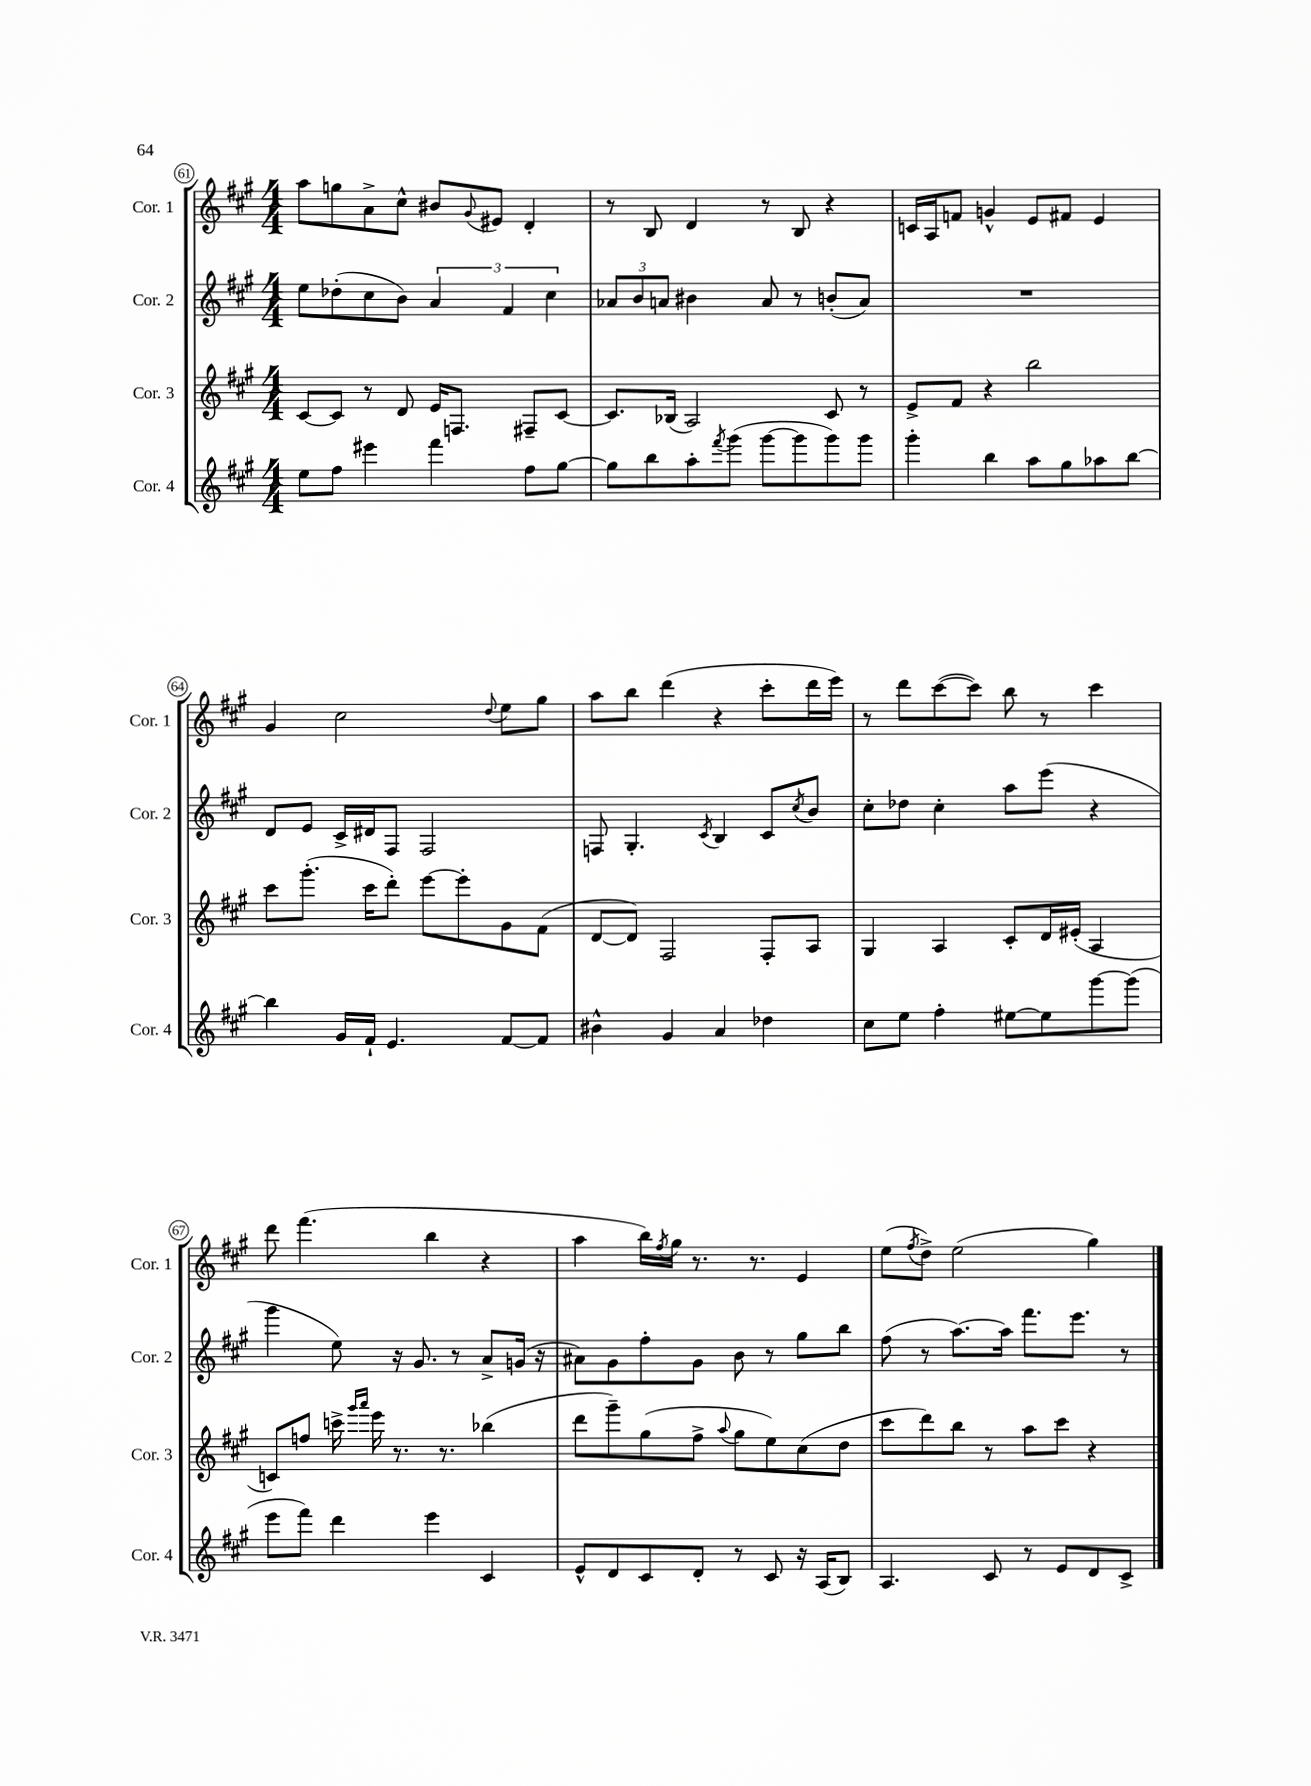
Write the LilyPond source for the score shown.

<<
\new StaffGroup <<
\new Staff = "s0" \with { instrumentName = "Cor. 1" shortInstrumentName = "Cor. 1" } {
    \clef treble \key a \major \numericTimeSignature \time 4/4
    a''8 g''8 a'8-> cis''8-^ bis'8 \appoggiatura { gis'8 } eis'8 d'4-. |
    r8 b8 d'4 r8 b8 r4 |
    c'16 a16 f'8 g'4-^ e'8 fis'8 e'4 |
    gis'4 cis''2 \appoggiatura { d''8 } e''8 gis''8 |
    a''8 b''8 d'''4( r4 cis'''8-. d'''16 e'''16) |
    r8 d'''8 cis'''8~( cis'''8) b''8 r8 cis'''4 |
    d'''8 fis'''4.( b''4 r4 |
    a''4 b''16) \acciaccatura { fis''8 } gis''16 r8. r8. e'4 |
    e''8( \acciaccatura { fis''8 } d''8->) e''2( gis''4) \bar "|." |
}
\new Staff = "s1" \with { instrumentName = "Cor. 2" shortInstrumentName = "Cor. 2" } {
    \clef treble \key a \major \numericTimeSignature \time 4/4
    e''8 des''8-.( cis''8 b'8) \tuplet 3/2 { a'4 fis'4 cis''4 } |
    \tuplet 3/2 { aes'8 b'8 a'8 } bis'4 a'8 r8 b'8-.( a'8) |
    R1 |
    d'8 e'8 cis'16-> dis'16 fis8 fis2 |
    f8 gis4.-. \acciaccatura { cis'8 } b4 cis'8 \acciaccatura { cis''8 } b'8 |
    cis''8-. des''8 cis''4-. a''8 e'''8( r4 |
    gis'''4 e''8) r16 gis'8. r8 a'8-> g'16( r16 |
    ais'8) gis'8 fis''8-. gis'8 b'8 r8 gis''8 b''8 |
    fis''8( r8 a''8.~) a''16 fis'''8. e'''8. r8 \bar "|." |
}
\new Staff = "s2" \with { instrumentName = "Cor. 3" shortInstrumentName = "Cor. 3" } {
    \clef treble \key a \major \numericTimeSignature \time 4/4
    cis'8~ cis'8 r8 d'8 e'16 f8. fis8-- cis'8~ |
    cis'8. bes16( a2) cis'8 r8 |
    e'8-> fis'8 r4 b''2 |
    cis'''8 gis'''8.-.( cis'''16 d'''8-.) e'''8~ e'''8-. gis'8 fis'8( |
    d'8~ d'8) fis2 fis8-. a8 |
    gis4 a4 cis'8-. d'16 eis'16-.( a4 |
    c'8) f''8 c'''16-> \grace { gis'''16 a'''16 } e'''16 r8. r8. bes''4( |
    d'''8 gis'''8--) gis''8( fis''8-> \appoggiatura { a''8 } gis''8 e''8) cis''8( d''8 |
    cis'''8 d'''8) b''8 r8 a''8 cis'''8 r4 \bar "|." |
}
\new Staff = "s3" \with { instrumentName = "Cor. 4" shortInstrumentName = "Cor. 4" } {
    \clef treble \key a \major \numericTimeSignature \time 4/4
    e''8 fis''8 eis'''4 fis'''4 fis''8 gis''8~ |
    gis''8 b''8 a''8-. \acciaccatura { fis'''8 } gis'''8( gis'''8~ gis'''8 gis'''8) gis'''8 |
    gis'''4-. b''4 a''8 gis''8 aes''8 b''8~ |
    b''4 gis'16 fis'16-! e'4. fis'8~ fis'8 |
    bis'4-^ gis'4 a'4 des''4 |
    cis''8 e''8 fis''4-. eis''8~ eis''8 gis'''8~ gis'''8( |
    e'''8 fis'''8) d'''4 e'''4 cis'4 |
    e'8-^ d'8 cis'8 d'8-. r8 cis'8 r16 a16( b8) |
    a4. cis'8 r8 e'8 d'8 cis'8-> \bar "|." |
}
>>
>>
\layout { \context { \Score currentBarNumber = #61 \override BarNumber.stencil = #(make-stencil-circler 0.1 0.3 ly:text-interface::print) } }
